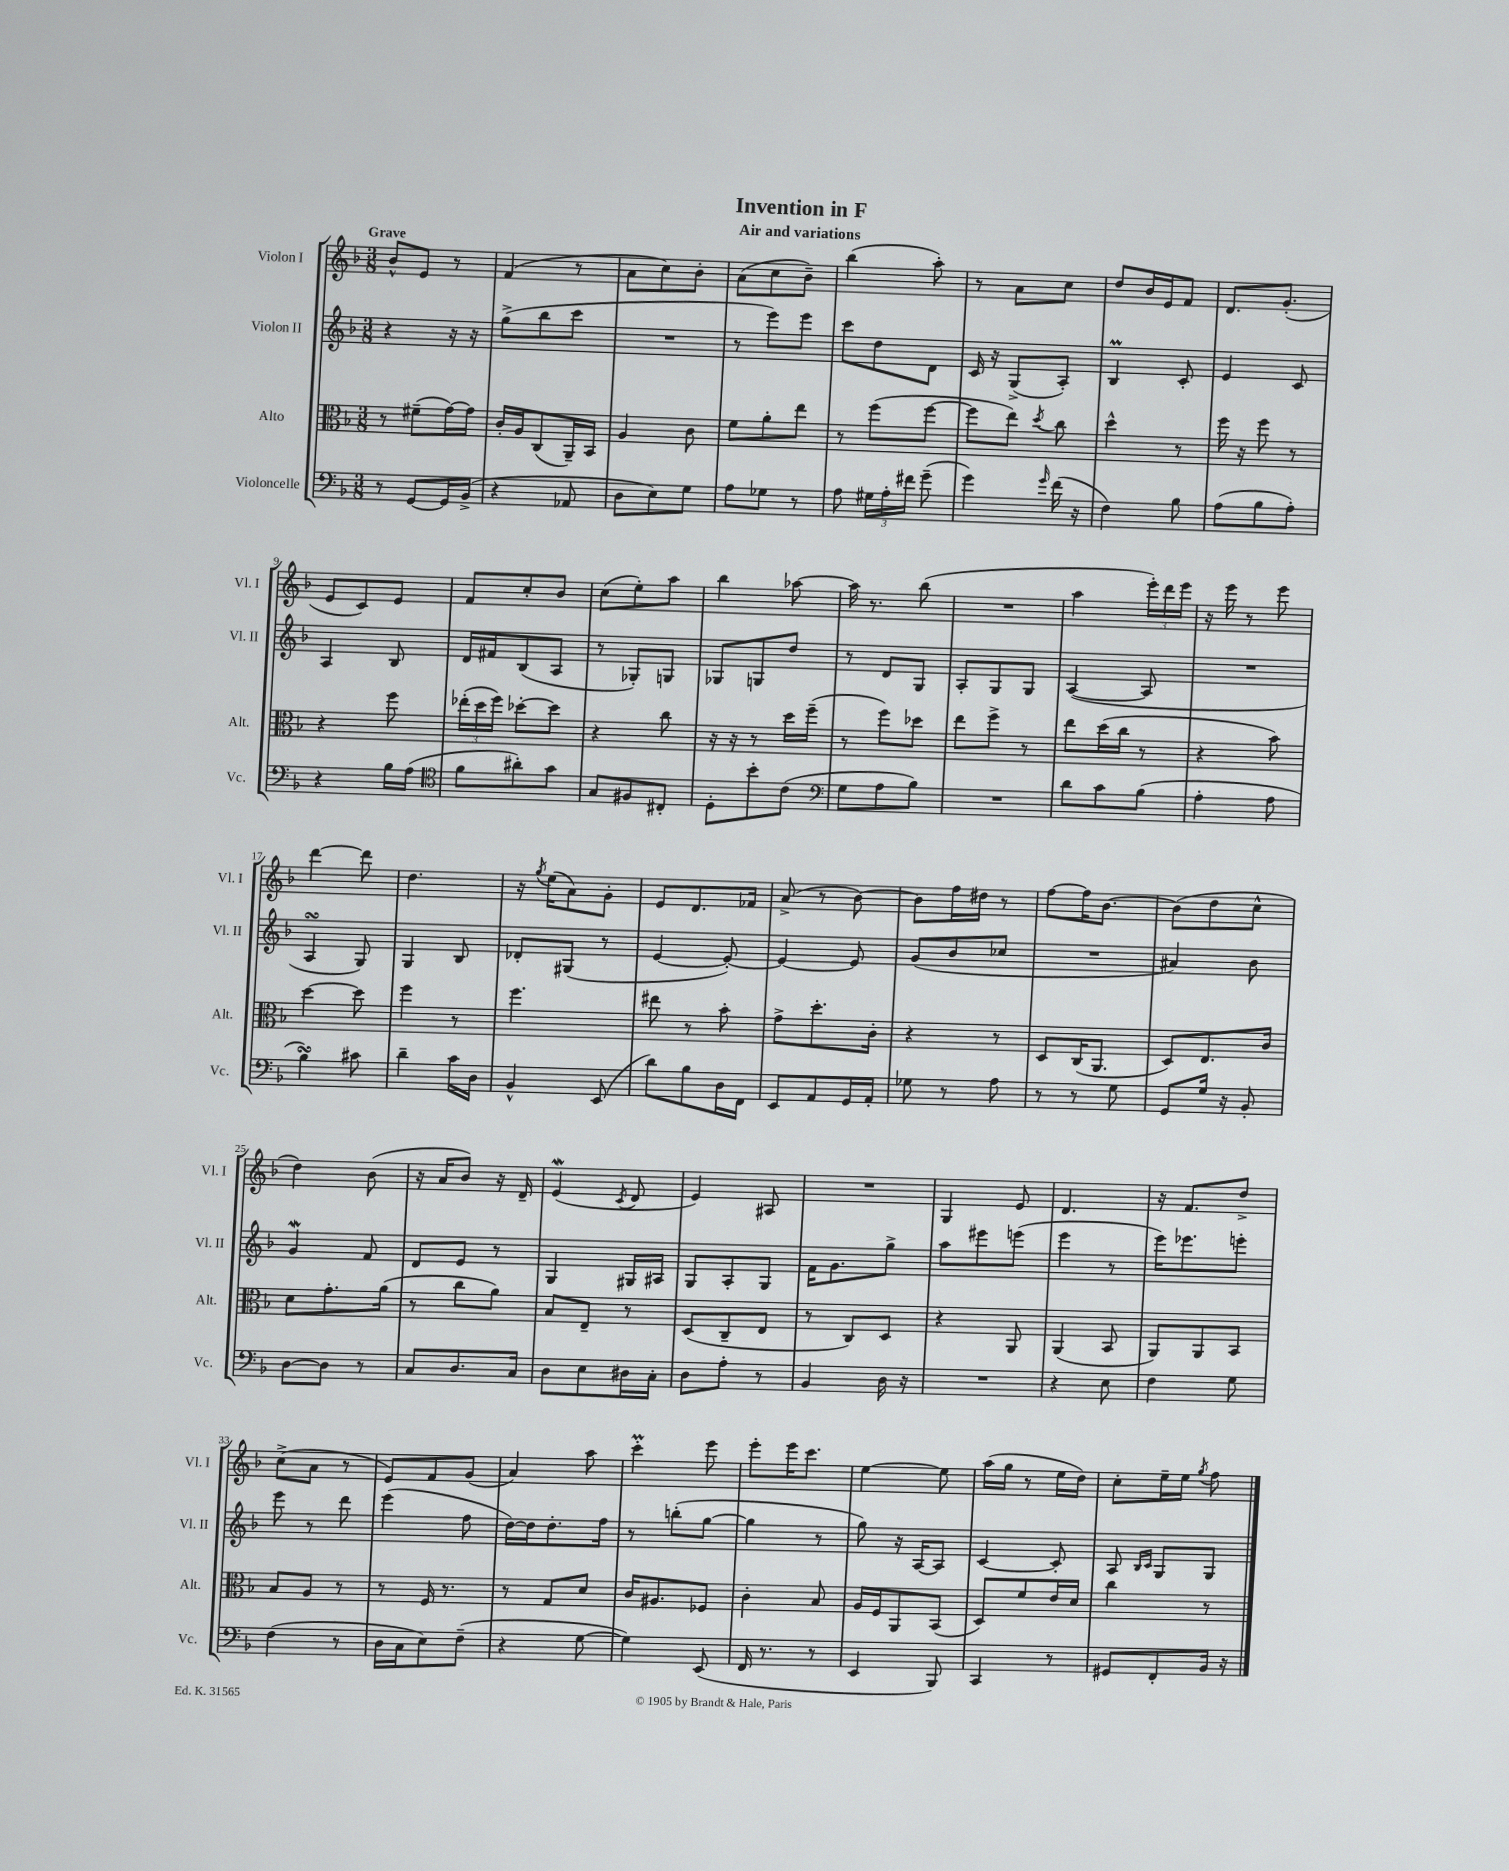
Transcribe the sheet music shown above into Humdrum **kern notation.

**kern	**kern	**kern	**kern
*staff4	*staff3	*staff2	*staff1
*clefF4	*clefC3	*clefG2	*clefG2
*k[b-]	*k[b-]	*k[b-]	*k[b-]
*M3/8	*M3/8	*M3/8	*M3/8
8r	8r	4r	8b-^^/L
[8GG/L	(8f#~\L	.	8e/J
16GG/]L	[16g\L)	16r	8r
(16BB-^/JJ	16g\]JJ	16r	.
=	=	=	=
4r	16c'/LL	(8gg^\L	(4f/
.	16A/J	.	.
.	(8C/	8bb-\	.
8AA-/	16AA~/L)	8ccc\J	8r
.	16BB-/JJ	.	.
=	=	=	=
8D\L	4A/	4.r	8a\L
8E\)	.	.	8cc\)
8G\J	8c\	.	8b-'\J
=	=	=	=
8A\L	8f\L	8r	(8a\L
8G-\J	8a'\	8eee\L)	8cc\
8r	8ee\J	8eee\J	8b-~\J)
=	=	=	=
8A\	8r	8ccc\L	(4bb-\
24G#\LL	(8ff\L	8dd\	.
24A'\	.	.	.
24f#\JJ	.	.	.
(8g~\	[8ff\J	8d\J	8aa'\)
=	=	=	=
4g\)	8ff\]L	16c/	8r
.	.	16r	.
.	8ee\J)	(8G^/L	8a\L
16qqg/	8qdd/	.	.
(16f\	8cc\	8A'/J)	8cc\J
16r	.	.	.
=	=	=	=
4F\)	4dd^^\	4B-/	8dd/L
.	.	.	16b-/L
.	.	.	16e/J
8B-\	8r	8c'/	8f/J
=	=	=	=
(8A\L	16ff\	4e/	8.d/L
.	16r	.	.
8B-\	8ff\	.	.
.	.	.	(8.g'/J
8A'\J)	8r	8c/	.
=	=	=	=
4r	4r	4A/	8e/L
.	.	.	8c/)
16B-\LL	8ff\	8B-/	8e/J
(16A\JJ	.	.	.
=	=	=	=
*clefC4	*	*	*
8f\L	(24ee-'\LL	16d/LL	8f/L
.	24dd\	.	.
.	.	16f#/J	.
.	24ff\JJ)	.	.
8a#'\)	[8dd-'\L	(8B-/	8cc'/
8g\J	8dd-\]J	8A/J	8b-/J
=	=	=	=
8G/L	4r	8r	(8cc\L
8F#/	.	8G-'/L)	8ee'\)
8C#'/J	8cc\	8G/J	8aa\J
=	=	=	=
8D'\L	16r	8G-/L	4bb-\
.	16r	.	.
8b-'\	8r	8G/	.
(8c\J	16dd\LL	8dd/J	[8aa-\
.	(16ff~\JJ	.	.
=	=	=	=
*clefF4	*	*	*
8G\L	8r	8r	16aa-\]
.	.	.	8.r
8A\	8ff\L)	8d/L	.
8B-\J)	8dd-\J	8G/J	(8bb-\
=	=	=	=
4.r	8ee\L	8A'/L	4.r
.	8ff^\J	8G/	.
.	8r	8G/J	.
=	=	=	=
8d\L	8ee\L	([4A/	4aa\
8c\	(16dd\L	.	.
.	16cc\JJ	.	.
(8B-\J	8r	8A/]	24eee'\LL)
.	.	.	24ddd\
.	.	.	24eee\JJ
=	=	=	=
4A'\	4r	4.r	16r
.	.	.	16eee\
.	.	.	8r
8A\	8b-\)	.	8eee\
=	=	=	=
4B-\)	[4dd\	4A/	[4ddd\
8c#\	8dd\]	8G/)	8ddd\]
=	=	=	=
4d~\	4ff\	4G/	4.dd\
16c\LL	8r	8B-/	.
16D\JJ	.	.	.
=	=	=	=
4BB-^^/	4.ff\	8d-'/L	16r
.	.	.	8qgg/
.	.	.	(16ee\LK
.	.	(8G#/J	8a\)
(8EE/	.	8r	8g'\J
=	=	=	=
8d\L)	8ee#\	[4e/	8e/L
8B-\	8r	.	8.d/
16D\L	8b-'\	8e'/_)	.
16FF\JJ	.	.	16f-/Jk
=	=	=	=
8EE/L	8g^\L	4e/_	(8a^/
8AA/	8.dd'\	.	8r
16GG/L	.	8e/]	[8b-\)
16AA'/JJ	16c'\Jk	.	.
=	=	=	=
8G-\	4r	(8g/L	8b-\]L
8r	.	8b-/	16ff\L
.	.	.	16dd#\JJ
8A\	8r	8cc-/J	8r
=	=	=	=
8r	8D/L	4.r	[8ff\L
8r	(16C/K	.	16ff\]K
.	8.AA/J	.	[8.b-\J
8G\	.	.	.
=	=	=	=
8GG/L	8D/L)	4a#/)	(8b-\]L
16G/Jk	8.E/	.	8dd\
16r	.	.	.
8BB-'/	.	8b-\	8cc^^\J
.	16c/Jk	.	.
=	=	=	=
[8D\L	8d\L	4g/	4dd\)
8D\]J	8.g'\	.	.
8r	.	8f/	(8b-\
.	(16a\Jk	.	.
=	=	=	=
8C/L	8r	8d/L	16r
.	.	.	16a/LK
8.D/	8cc\L	8e/J	8b-/J)
.	8a\J)	8r	16r
16C/Jk	.	.	16d~/
=	=	=	=
8D\L	8B-/L	4G/	(4e/
8E\	8E~/J	.	.
.	.	.	8qc/
16D#\L	8r	16G#/LL	8d/
16C'\JJ	.	16A#/JJ	.
=	=	=	=
8D\L	(8D/L	8G/L	4e/)
8A'\J	8C~/	8A'/	.
8r	8E/J	8G/J	8A#/
=	=	=	=
4BB-/	8r	16f\LK	4.r
.	.	8.g\	.
.	8C/L)	.	.
16D\	8D/J	8gg^\J	.
16r	.	.	.
=	=	=	=
4.r	4r	8aa\L	4G/
.	.	8eee#\	.
.	8AA/	(8eee\J	8e/
=	=	=	=
4r	(4AA/	4eee\	4.d/
8E\	8BB-/	8r	.
=	=	=	=
4F\	8AA/L)	16eee\LK)	16r
.	.	8.eee-\	8.f/L
.	8AA/	.	.
8G\	8BB-/J	8eee'\J	8dd^/J
=	=	=	=
(4F\	8B-/L	8eee\	(8cc^\L
.	8A/J	8r	8a\J
8r	8r	8ddd\	8r
=	=	=	=
16D\LL	8r	(4eee\	8e/L)
16C\J	.	.	.
8E\)	16F/	.	8f/
.	8.r	.	.
(8F~\J	.	8ff\	(8g/J
=	=	=	=
4r	8r	[16dd\LL)	4a/)
.	.	16dd\]J	.
.	8G/L	8.dd'\	.
[8G\	8d/J	.	8aa\
.	.	16ff\Jk	.
=	=	=	=
4G\])	16c/LK	8r	4ccc'\
.	8.A#/	.	.
.	.	(8bb'\L	.
(8EE/	8F-/J	[8gg\J	8eee\
=	=	=	=
16FF/	4c'\	4gg\]	8eee'\L
8.r	.	.	.
.	.	.	16eee\K
.	.	.	8.ccc\J
8r	8B-/	8r	.
=	=	=	=
4EE/	16A/LL	8gg\)	[4ee\
.	16F/J	.	.
.	8AA/	16r	.
.	.	[16A/LK	.
8BBB-/)	(8BB-/J	8A/]J	8ee\]
=	=	=	=
4CC/	8D/L)	[4c/	(16aa\LL
.	.	.	16gg\JJ
.	8f/	.	8r
8r	16e/L	8c'/]	16ee\LL
.	16d/JJ	.	16dd\JJ)
=	=	=	=
8GG#/L	4cc\	8A/	8cc'\L
.	.	16qqB-/LL	.
.	.	16qqc/JJ	.
8FF'/	.	8G/L	16ee~\L
.	.	.	16ee\JJ
.	.	.	8qgg/
16BB-/Jk	8r	8G/J	8ff\
16r	.	.	.
==	==	==	==
*-	*-	*-	*-
